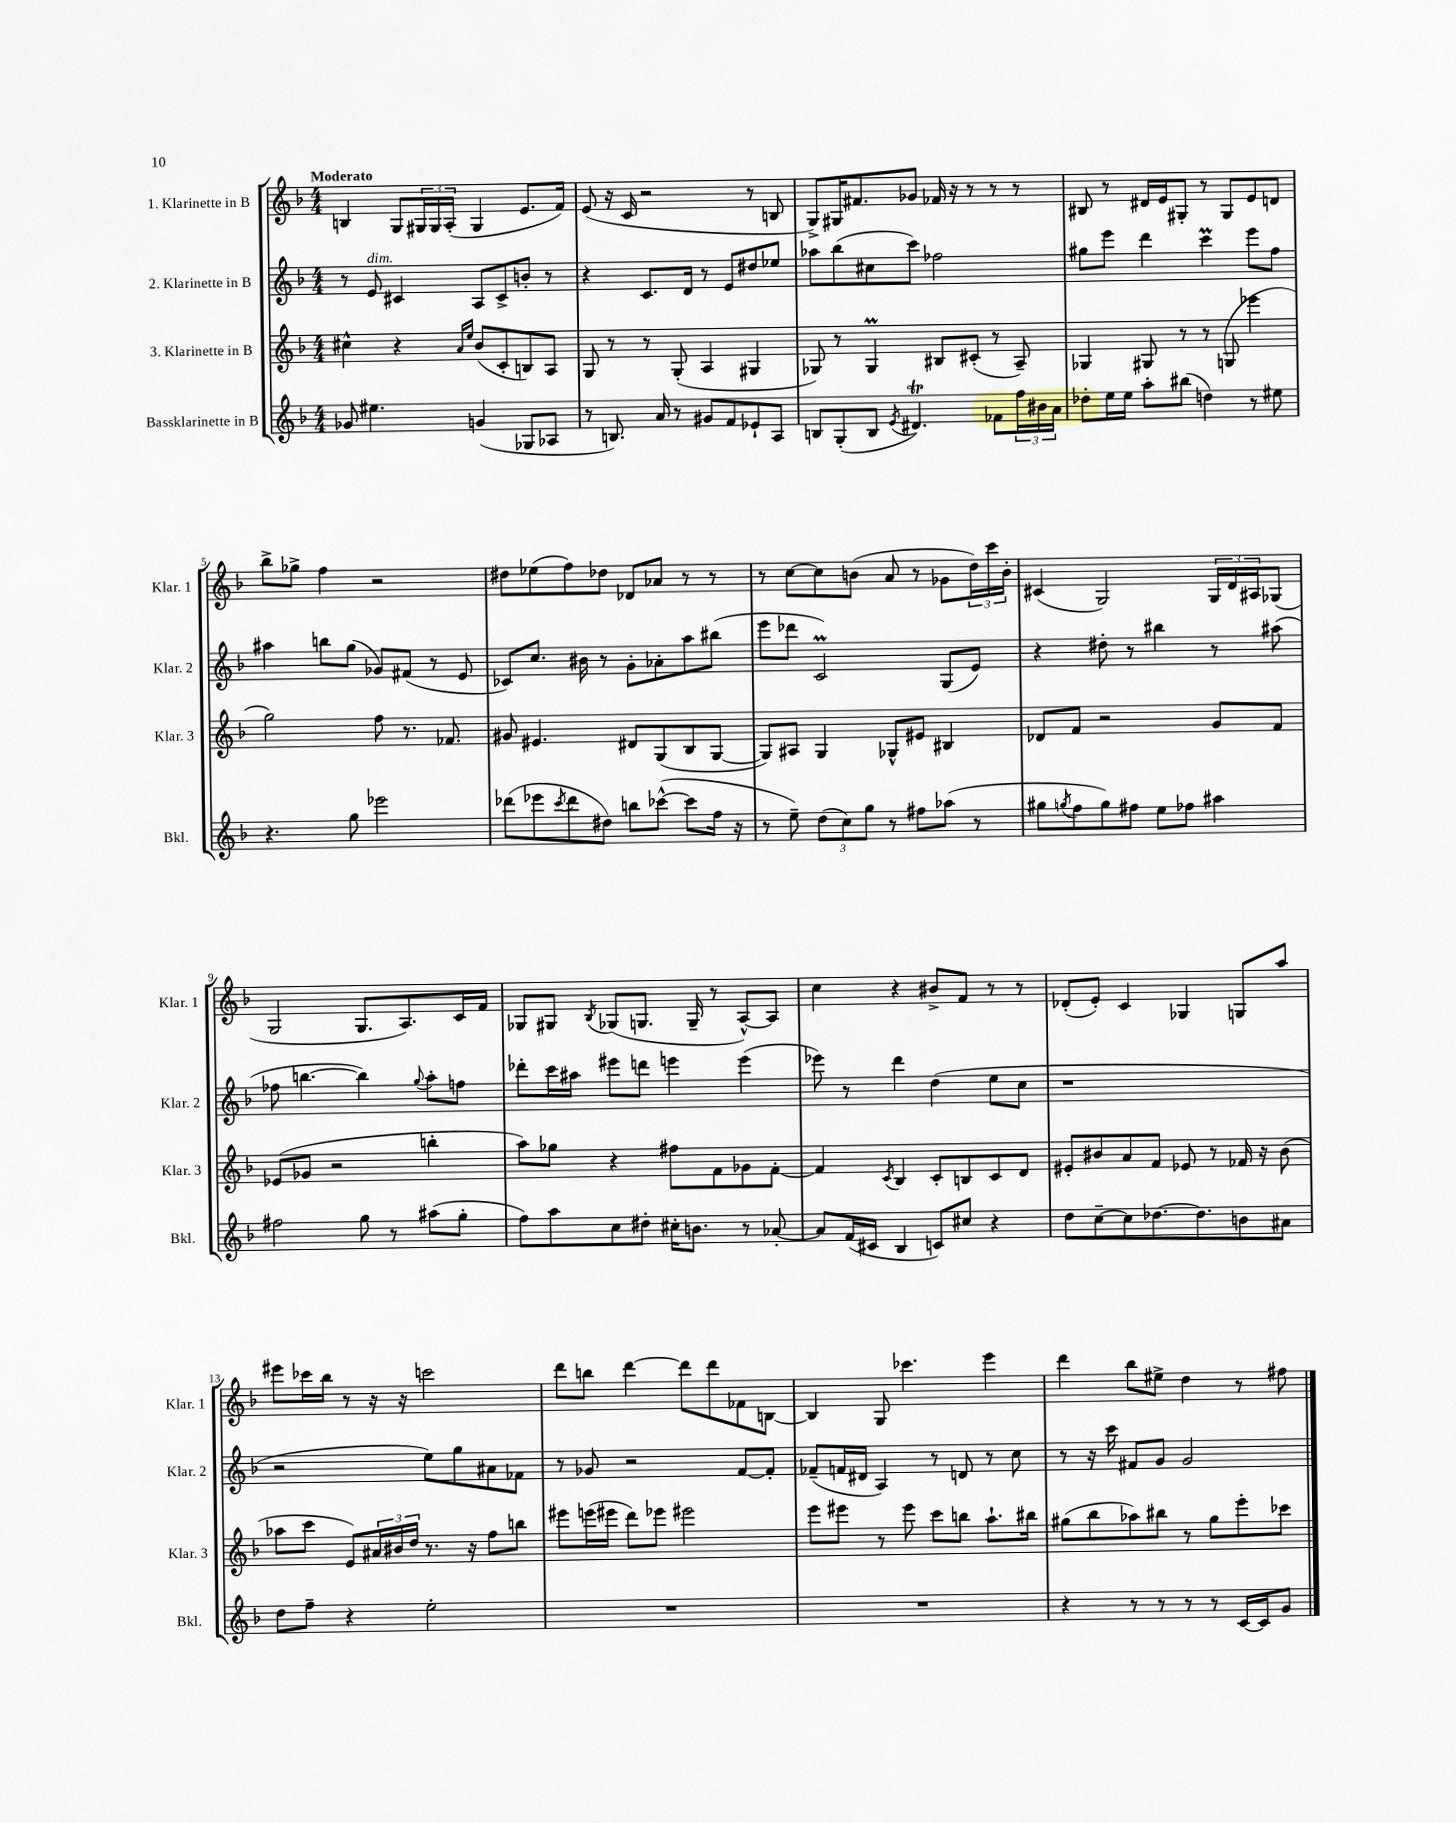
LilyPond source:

<<
\new StaffGroup <<
\new Staff = "s0" \with { instrumentName = "1. Klarinette in B" shortInstrumentName = "Klar. 1" } {
    \clef treble \key f \major \numericTimeSignature \time 4/4 \tempo "Moderato"
    b4 g8 \tuplet 3/2 { gis16 gis16 a16-.( } gis4 e'8. f'16) |
    e'8( r16 c'16 r2 r8 b8 |
    g8->) gis16 fis'8. ges'8 fes'16 r16 r8 r8 r8 |
    bis8 r8 dis'16 e'16 gis8-. r8 gis8 e'8 d'8 |
    bes''8-> ges''8-> f''4 r2 |
    dis''8 ees''8( f''8) des''8 des'8 aes'8 r8 r8 |
    r8 c''8~ c''8 b'8( a'8 r8 ges'8 \tuplet 3/2 { d''16) c'''16 b'16-. } |
    cis'4( g2) \tuplet 3/2 { g16 d'16 ais16 } ges8( |
    g2 g8. a8.) c'16 f'16 |
    ges8 gis8 \acciaccatura { bes8 } ges8( g8. g16-- r8 a8~-^) a8 |
    c''4 r4 bis'8-> f'8 r8 r8 |
    des'8-.( e'8-.) c'4 ges4 g8 a''8 |
    eis'''8 ces'''16 bes''16 r8 r16 r16 c'''2 |
    d'''8 b''8 d'''4~ d'''8 d'''8 fes'8 b8~ |
    b4 g8 ces'''4. e'''4 |
    d'''4 bes''8 eis''8-> d''4 r8 fis''8 \bar "|." |
}
\new Staff = "s1" \with { instrumentName = "2. Klarinette in B" shortInstrumentName = "Klar. 2" } {
    \clef treble \key f \major \numericTimeSignature \time 4/4
    r8 e'8^\markup { \italic "dim." } cis'4 a8 cis'8-> b'8-. r8 |
    r4 c'8. d'16 r8 e'8 dis''8 ees''8 |
    aes''8 bes''8( cis''8 c'''8) fes''2 |
    gis''8 e'''8 d'''4 c'''4\prall e'''8 f''8 |
    ais''4 b''8 g''8( ges'8) fis'8( r8 e'8 |
    ces'8) c''8. bis'16 r8 g'8-. aes'8-. a''8 bis''8( |
    e'''8 des'''8 c'2\prall) g8( e'8) |
    r4 dis''8-. r8 bis''4 r8 ais''8( |
    fes''8 b''4.~ b''4) \appoggiatura { g''8 } a''8-. f''8 |
    des'''8-. c'''16 ais''16 eis'''8 d'''8 e'''4 e'''4( |
    ees'''8) r8 d'''4 d''4( e''8 c''8 |
    r1 |
    r2 e''8) g''8 ais'8 fes'8 |
    r8 ges'8 r2 f'8~ f'8-. |
    fes'8--( f'16 dis'16 a4) r8 d'8 r8 c''8 |
    r8 r16 c'''16 fis'8 g'8 g'2 \bar "|." |
}
\new Staff = "s2" \with { instrumentName = "3. Klarinette in B" shortInstrumentName = "Klar. 3" } {
    \clef treble \key f \major \numericTimeSignature \time 4/4
    cis''4-^ r4 \grace { a'16 e''16 } bes'8( c'8-. b8) a8 |
    g8 r8 r8 g8-.( a4 gis4 |
    ges8) r8 ges4\prall bis8 cis'8-.( r8 a8--) |
    ges4 gis8 r8 r8 g8( ees'''4 |
    g''2) f''8 r8. fes'8. |
    gis'8 eis'4. dis'8 g8( bes8 g8~ |
    g8) ais8 g4 ges8-^ eis'8 bis4 |
    des'8 f'8 r2 g'8 f'8 |
    ees'8( ges'8 r2 b''4-. |
    a''8) ges''8 r4 fis''8 f'8 ges'8 f'8~-. |
    f'4 \acciaccatura { c'8 } bes4 c'8-. b8 c'8 d'8 |
    eis'8-. bis'8 a'8 f'8 ees'8 r8 fes'16 r16 bis'8( |
    aes''8 c'''8 e'8) \tuplet 3/2 { ais'16 bis'16 d''16 } r8. r16 f''8 b''8 |
    eis'''8 e'''16( eis'''16 d'''8) ees'''8 eis'''2 |
    e'''8 eis'''8 r8 eis'''8 c'''8 b''8 a''8.-! bis''16 |
    gis''8( bes''8 aes''8) bis''8 r8 gis''8 e'''8-. ces'''8 \bar "|." |
}
\new Staff = "s3" \with { instrumentName = "Bassklarinette in B" shortInstrumentName = "Bkl." } {
    \clef treble \key f \major \numericTimeSignature \time 4/4
    ges'8 eis''4. g'4( ges8 aes8 |
    r8 b8.) a'16 r8 gis'8 f'8 ees'8-! a8 |
    b8 g8-.( b8 \acciaccatura { e'8 } dis'4.\trill) fes'8 \tuplet 3/2 { f''16 bis'16 a'16 } |
    des''8-. e''16 e''16 a''8-. bis''8( d''4) r8 eis''8 |
    r4. g''8 ees'''2 |
    des'''8( ees'''8 \acciaccatura { c'''8 } des'''8 dis''8) b''8 ces'''8~-^( ces'''8 f''16 r16 |
    r8 e''8--) \tuplet 3/2 { d''8( c''8) g''8 } r8 fis''8 aes''8( r8 |
    gis''8 \acciaccatura { g''8 } f''8 g''8) fis''8 e''8 fes''8 ais''4 |
    fis''2 g''8 r8 ais''8( g''8-. |
    f''8) a''8 c''8 dis''8-. cis''16-. b'8. r8 aes'8~-. |
    aes'8 f'16( cis'16 bes4 c'8) cis''8 r4 |
    d''8 c''8~-- c''8 des''8.~ des''8. b'8 ais'8 |
    d''8 f''8-- r4 e''2-. |
    R1 |
    R1 |
    r4 r8 r8 r8 r8 c'16~ c'16 g'8 \bar "|." |
}
>>
>>
